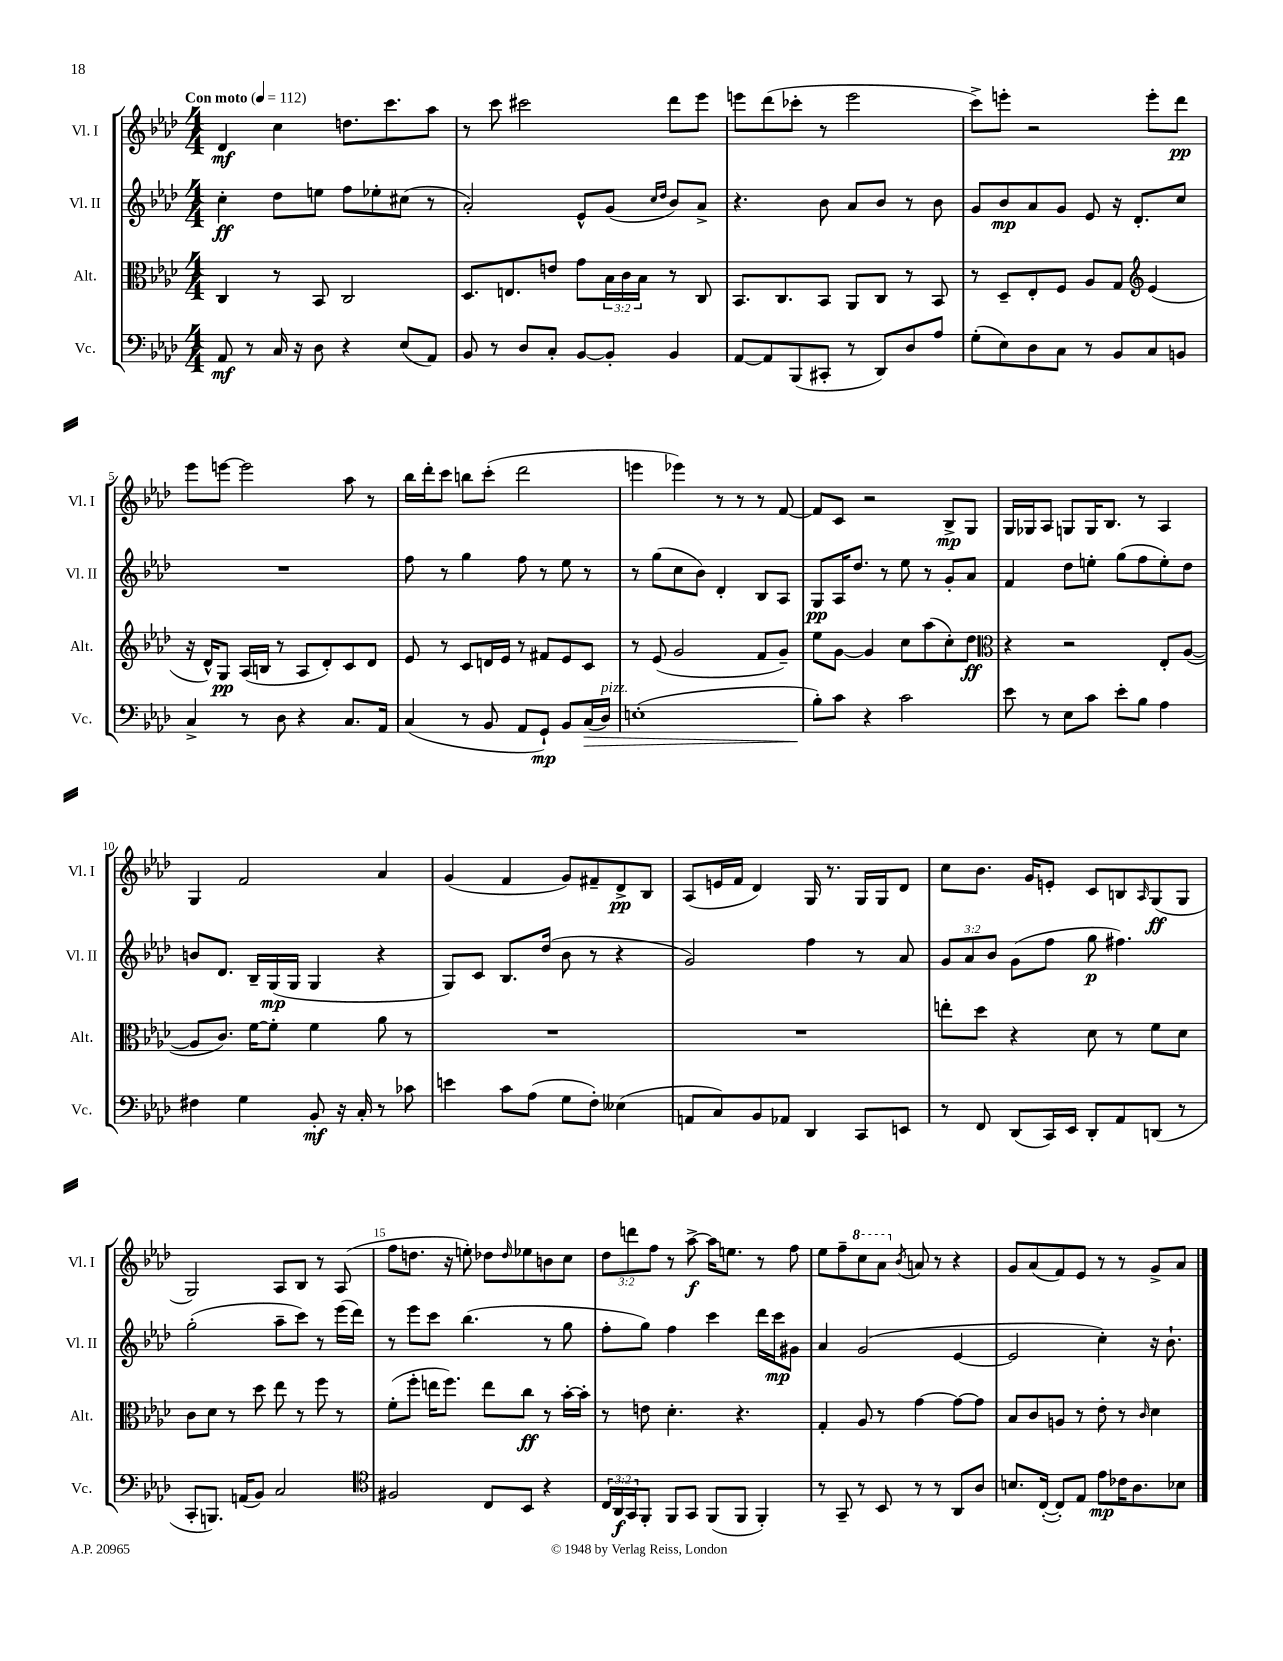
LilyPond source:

<<
\new StaffGroup <<
\new Staff = "s0" \with { instrumentName = "Vl. I" shortInstrumentName = "Vl. I" } {
    \clef treble \key aes \major \numericTimeSignature \time 4/4 \override Staff.TupletNumber.text = #tuplet-number::calc-fraction-text \tempo "Con moto" 4 = 112
    des'4\mf c''4 d''8. c'''8. aes''8 |
    r8 c'''8 cis'''2 des'''8 ees'''8 |
    e'''8 des'''8( ces'''8-. r8 e'''2 |
    c'''8->) e'''8-. r2 e'''8-. des'''8\pp |
    ees'''8 e'''8~ e'''2 aes''8 r8 |
    bes''16 des'''16-. c'''8 b''8 c'''8-.( des'''2 |
    e'''4 ees'''4) r8 r8 r8 f'8~ |
    f'8 c'8 r2 bes8->\mp g8 |
    g16 ges16 aes8 g8 g16 bes8. r8 aes4 |
    g4 f'2 aes'4 |
    g'4( f'4 g'8) fis'8-- des'8->\pp bes8 |
    aes8( e'16 f'16 des'4) g16 r8. g16 g16 des'8 |
    c''8 bes'8. g'16 e'8-. c'8 b8 \grace { aes16 } g8\ff( g8 |
    g2) aes8 bes8 r8 aes8( |
    f''8 d''8. r16 e''8-.) des''8 \grace { des''16 } ees''8 b'8 c''8 |
    \tuplet 3/2 { des''8 d'''8 f''8 } r8 aes''8~->\f aes''16 e''8. r8 f''8 |
    ees''8 f''8-- \ottava #1 c'''8 aes''8 \ottava #0 \acciaccatura { bes'8 } a'8 r8 r4 |
    g'8 aes'8( f'8) ees'8 r8 r8 g'8-> aes'8 \bar "|." |
}
\new Staff = "s1" \with { instrumentName = "Vl. II" shortInstrumentName = "Vl. II" } {
    \clef treble \key aes \major \numericTimeSignature \time 4/4 \override Staff.TupletNumber.text = #tuplet-number::calc-fraction-text
    c''4-.\ff des''8 e''8 f''8 ees''8-. cis''8( r8 |
    aes'2-.) ees'8-^ g'8( \grace { c''16 des''16 } bes'8) aes'8-> |
    r4. bes'8 aes'8 bes'8 r8 bes'8 |
    g'8 bes'8\mp aes'8 g'8 ees'8 r16 des'8.-. c''8 |
    R1 |
    f''8 r8 g''4 f''8 r8 ees''8 r8 |
    r8 g''8( c''8 bes'8) des'4-. bes8 aes8 |
    g8\pp aes16 des''8. r8 ees''8 r8 g'8-. aes'8 |
    f'4 des''8 e''8-. g''8( f''8 e''8-.) des''8 |
    b'8 des'8. bes16-- g16\mp( g16 g4 r4 |
    g8) c'8 bes8. des''16( bes'8 r8 r4 |
    g'2) f''4 r8 aes'8 |
    \tuplet 3/2 { g'8 aes'8 bes'8 } g'8( f''8 g''8\p fis''4.) |
    g''2-.( aes''8-- c'''8) r8 ees'''16( des'''16) |
    r8 ees'''8 c'''8 bes''4.( r8 g''8 |
    f''8-. g''8) f''4 c'''4 des'''16 c'''16\mp gis'8 |
    aes'4 g'2( ees'4~ |
    ees'2 c''4-.) r16 bes'8.-! \bar "|." |
}
\new Staff = "s2" \with { instrumentName = "Alt." shortInstrumentName = "Alt." } {
    \clef alto \key aes \major \numericTimeSignature \time 4/4 \override Staff.TupletNumber.text = #tuplet-number::calc-fraction-text
    c4 r8 bes,8 c2 |
    des8. e8. e'8 g'8 \tuplet 3/2 { bes16 c'16 bes16 } r8 c8 |
    bes,8. c8. bes,8 aes,8 c8 r8 bes,8 |
    r8 des8-- ees8-. f8 aes8 g8 \clef treble ees'4( |
    r16 des'16-^) g8\pp aes16( b16 r8 aes8 des'8-.) c'8 des'8 |
    ees'8 r8 c'8 d'16 ees'16 r8 fis'8 ees'8 c'8 |
    r8 ees'8( g'2 f'8 g'8--) |
    ees''8 g'8~ g'4 c''8 aes''8( c''8-.) des''8\ff |
    \clef alto r4 r2 ees8-. aes8~( |
    aes8 c'8.) f'16~ f'8-. f'4 aes'8 r8 |
    R1 |
    R1 |
    e''8-. des''8 r4 des'8 r8 f'8 des'8 |
    c'8 des'8 r8 des''8 ees''8 r8 f''8 r8 |
    f'8-.( f''8-. e''16 f''8.) e''8 c''8\ff r8 bes'16~-. bes'16-. |
    r8 e'8 des'4.-. r4. |
    g4-. aes8 r8 g'4~ g'8~ g'8 |
    bes8 c'8 a8 r8 ees'8-. r8 \grace { c'16 } des'4 \bar "|." |
}
\new Staff = "s3" \with { instrumentName = "Vc." shortInstrumentName = "Vc." } {
    \clef bass \key aes \major \numericTimeSignature \time 4/4 \override Staff.TupletNumber.text = #tuplet-number::calc-fraction-text
    aes,8\mf r8 c16 r16 des8 r4 ees8( aes,8) |
    bes,8 r8 des8 c8-. bes,8~ bes,8-. bes,4 |
    aes,8~ aes,8 bes,,8( cis,8-. r8 des,8) des8 aes8 |
    g8-.( ees8) des8 c8 r8 bes,8 c8 b,8 |
    c4-> r8 des8 r4 c8. aes,16 |
    c4( r8 bes,8 aes,8 g,8-!\mp) bes,8 c16\>( des16^\markup { \italic "pizz." }) |
    e1-.( |
    bes8-.\!) c'8 r4 c'2 |
    ees'8 r8 ees8 c'8 ees'8-. bes8 aes4 |
    fis4 g4 bes,8-.\mf r16 c16-. r8 ces'8 |
    e'4 c'8 aes8( g8 f8-.) eeses4( |
    a,8 c8) bes,8 aes,8 des,4 c,8 e,8 |
    r8 f,8 des,8( c,16) ees,16 des,8-. aes,8 d,8( r8 |
    c,8-. b,,8.) a,16( bes,8) c2 |
    \clef tenor fis2 c8 bes,8 r4 |
    \tuplet 3/2 { c16 aes,16\f g,16 } f,8-. f,8 g,8 f,8( f,8 f,4-.) |
    r8 g,8-- r8 bes,8 r8 r8 aes,8 aes8 |
    b8. c16~-.( c8-.) ees8 ees'8\mp ces'16 aes8. bes8 \bar "|." |
}
>>
>>
\layout { \context { \Score \override BarNumber.break-visibility = ##(#f #t #t) barNumberVisibility = #(every-nth-bar-number-visible 5) } }
